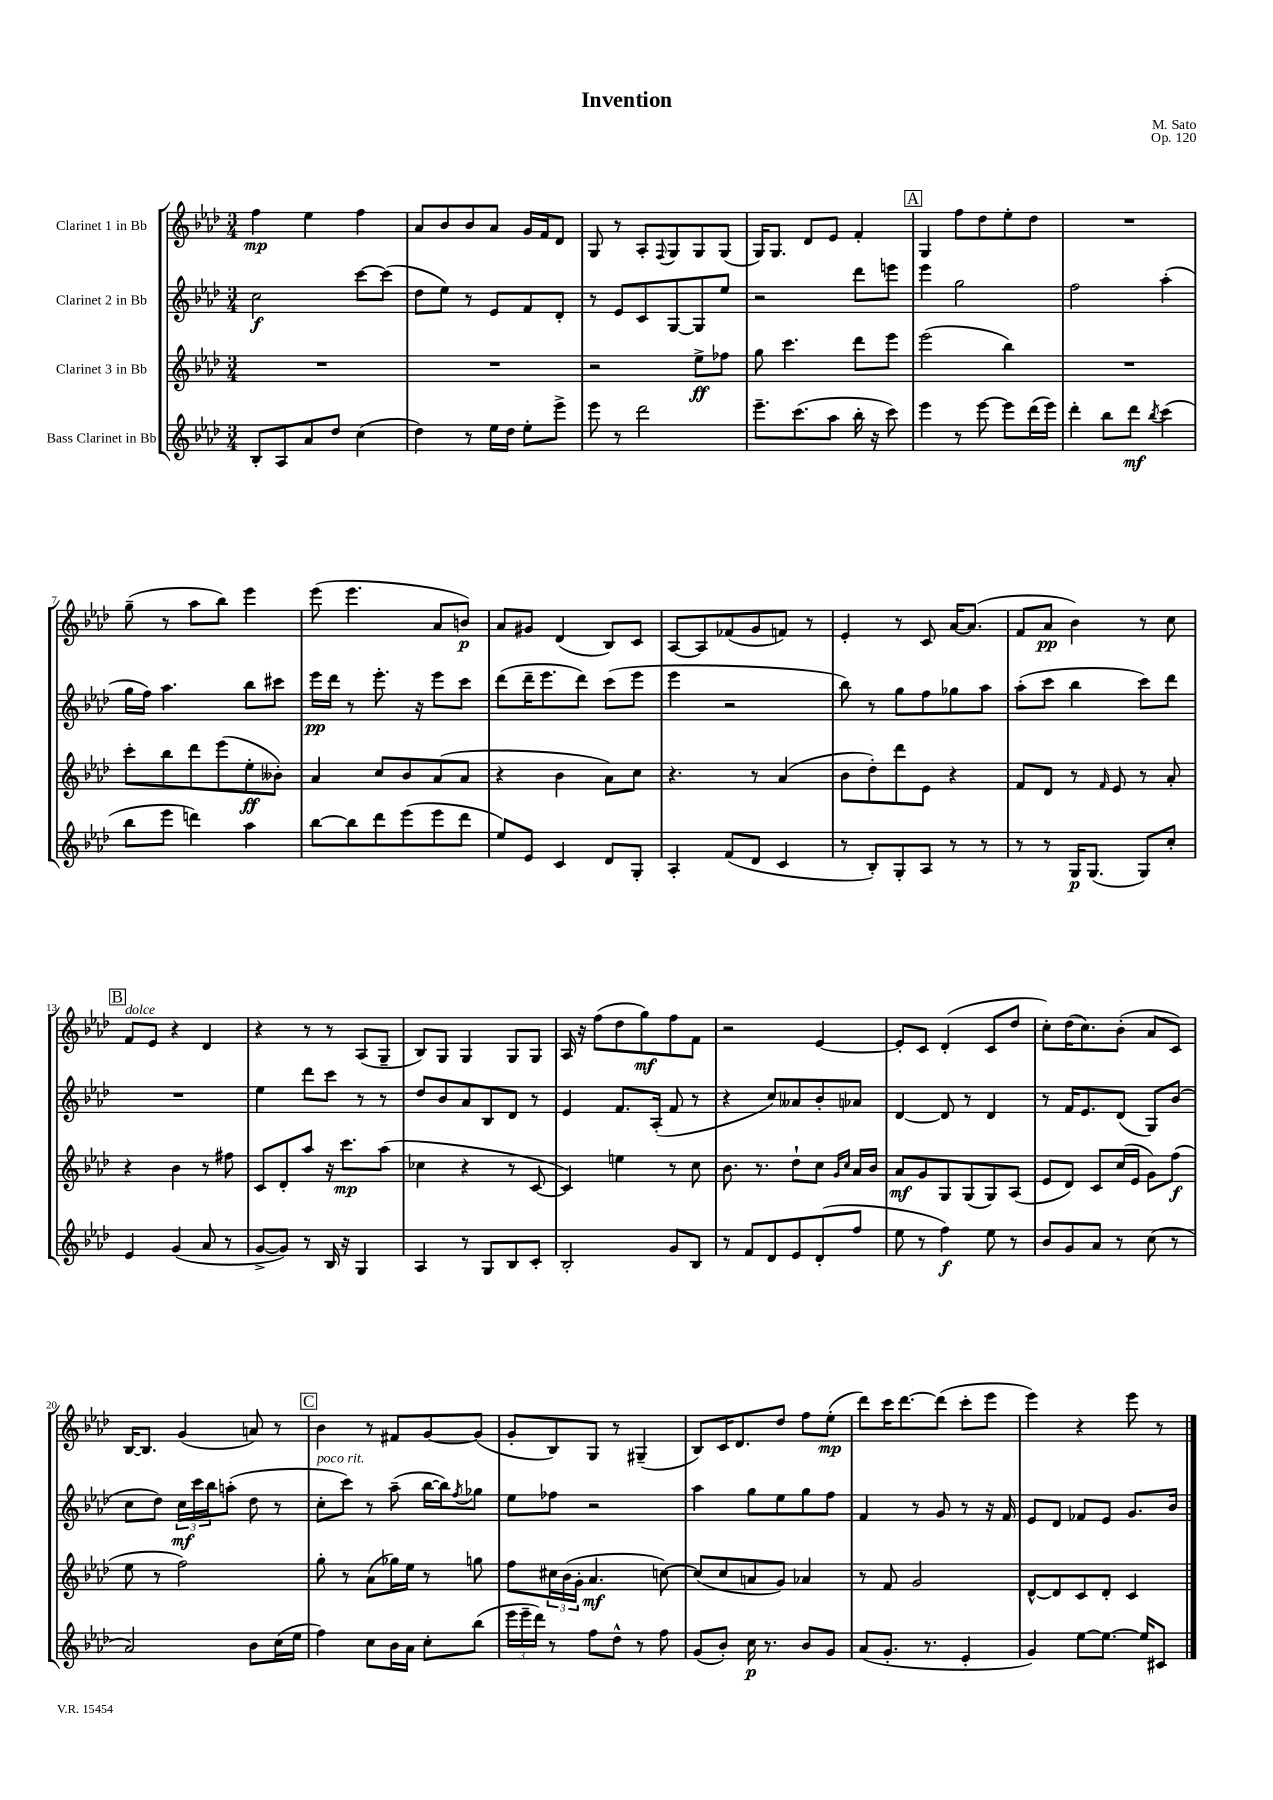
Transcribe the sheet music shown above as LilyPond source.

\header { title = "Invention" composer = "M. Sato" opus = "Op. 120" }
<<
\new StaffGroup <<
\new Staff = "s0" \with { instrumentName = "Clarinet 1 in Bb" } {
    \clef treble \key aes \major \numericTimeSignature \time 3/4
    f''4\mp ees''4 f''4 |
    aes'8 bes'8 bes'8 aes'8 g'16 f'16 des'8 |
    g8 r8 aes8-. \appoggiatura { f8 } g8 g8 g8( |
    g16) g8. des'8 ees'8 f'4-. |
    \mark \markup { \box "A" } g4 f''8 des''8 ees''8-. des''8 |
    R2. |
    g''8--( r8 aes''8 bes''8) ees'''4 |
    ees'''8( ees'''4. aes'8 b'8\p) |
    aes'8 gis'8 des'4( bes8) c'8 |
    aes8~ aes8 fes'8( g'8 f'8) r8 |
    ees'4-. r8 c'8 aes'16~ aes'8.( |
    f'8 aes'8\pp bes'4) r8 c''8 |
    \mark \markup { \box "B" } f'8^\markup { \italic "dolce" } ees'8 r4 des'4 |
    r4 r8 r8 aes8( g8-- |
    bes8) g8 g4 g8 g8 |
    aes16 r16 f''8( des''8 g''8\mf) f''8 f'8 |
    r2 ees'4~ |
    ees'8-. c'8 des'4-.( c'8 des''8 |
    c''8-.) des''16( c''8.) bes'8-.( aes'8 c'8) |
    bes16~ bes8. g'4( a'8) r8 |
    \mark \markup { \box "C" } bes'4 r8 fis'8 g'8~ g'8( |
    g'8-. bes8) g8 r8 gis4--( |
    bes8) c'16 des'8. des''8 f''8 ees''8-.\mp( |
    des'''8) c'''16 des'''8.~ des'''8( c'''8-. ees'''8 |
    ees'''4) r4 ees'''8 r8 \bar "|." |
}
\new Staff = "s1" \with { instrumentName = "Clarinet 2 in Bb" } {
    \clef treble \key aes \major \numericTimeSignature \time 3/4
    c''2\f c'''8~ c'''8( |
    des''8 ees''8) r8 ees'8 f'8 des'8-. |
    r8 ees'8 c'8 g8~ g8 ees''8 |
    r2 des'''8 e'''8 |
    \mark \markup { \box "A" } ees'''4 g''2 |
    f''2 aes''4-.( |
    g''16 f''16) aes''4. bes''8 cis'''8 |
    ees'''16\pp des'''16 r8 ees'''8.-. r16 ees'''8 c'''8 |
    des'''8( des'''16-- ees'''8. des'''8) c'''8( ees'''8 |
    ees'''4 r2 |
    bes''8) r8 g''8 f''8 ges''8 aes''8 |
    aes''8-.( c'''8 bes''4 c'''8) des'''8 |
    \mark \markup { \box "B" } R2. |
    ees''4 des'''8 c'''8 r8 r8 |
    des''8 bes'8 aes'8 bes8 des'8 r8 |
    ees'4 f'8. aes16-.( f'8 r8 |
    r4 c''8) aeses'8 bes'8-. aes'8 |
    des'4~ des'8 r8 des'4 |
    r8 f'16 ees'8. des'8( g8) bes'8( |
    c''8 des''8) \tuplet 3/2 { c''16\mf c'''16 bes''16 } a''8-.( des''8 r8 |
    \mark \markup { \box "C" } c''8-.^\markup { \italic "poco rit." } c'''8) r8 aes''8--( bes''16~ bes''16) \acciaccatura { f''8 } ges''8 |
    ees''8 fes''8 r2 |
    aes''4 g''8 ees''8 g''8 f''8 |
    f'4 r8 g'8 r8 r16 f'16 |
    ees'8 des'8 fes'8 ees'8 g'8. bes'16 \bar "|." |
}
\new Staff = "s2" \with { instrumentName = "Clarinet 3 in Bb" } {
    \clef treble \key aes \major \numericTimeSignature \time 3/4
    R2. |
    R2. |
    r2 ees''8->\ff fes''8 |
    g''8 c'''4. des'''8 ees'''8 |
    \mark \markup { \box "A" } ees'''2( bes''4) |
    R2. |
    c'''8-. bes''8 des'''8 ees'''8( ees''8-.\ff beses'8-.) |
    aes'4 c''8 bes'8 aes'8( aes'8 |
    r4 bes'4 aes'8) c''8 |
    r4. r8 aes'4( |
    bes'8 des''8-.) des'''8 ees'8 r4 |
    f'8 des'8 r8 \grace { f'16 } ees'8 r8 aes'8-. |
    \mark \markup { \box "B" } r4 bes'4 r8 fis''8 |
    c'8 des'8-. aes''8 r16 c'''8.\mp aes''8( |
    ces''4 r4 r8 c'8~ |
    c'4) e''4 r8 c''8 |
    bes'8. r8. des''8-! c''8 \grace { g'16 c''16 } aes'16 bes'16 |
    aes'8\mf g'8 g8 g8( g8) aes8( |
    ees'8 des'8) c'8 c''16( ees'16 g'8) f''8\f( |
    ees''8 r8 f''2) |
    \mark \markup { \box "C" } g''8-. r8 aes'8( ges''16) ees''16 r8 g''8 |
    f''8 \tuplet 3/2 { cis''16 bes'16( g'16-. } aes'4.\mf c''8~) |
    c''8( c''8 a'8 g'8) aes'4 |
    r8 f'8 g'2 |
    des'8~-^ des'8 c'8 des'8-. c'4 \bar "|." |
}
\new Staff = "s3" \with { instrumentName = "Bass Clarinet in Bb" } {
    \clef treble \key aes \major \numericTimeSignature \time 3/4
    bes8-. aes8 aes'8 des''8 c''4( |
    des''4) r8 ees''16 des''16 ees''8-. ees'''8-> |
    ees'''8 r8 des'''2 |
    ees'''8.-- c'''8.( aes''8 bes''16-. r16 c'''8) |
    \mark \markup { \box "A" } ees'''4 r8 ees'''8~ ees'''8 des'''16( ees'''16) |
    des'''4-. bes''8 des'''8\mf \acciaccatura { bes''8 } c'''4( |
    bes''8 ees'''8 d'''4) aes''4 |
    bes''8~ bes''8 des'''8 ees'''8( ees'''8 des'''8 |
    ees''8) ees'8 c'4 des'8 g8-. |
    aes4-. f'8( des'8 c'4 |
    r8 bes8-.) g8-. aes8 r8 r8 |
    r8 r8 g16\p g8.( g8) c''8-. |
    \mark \markup { \box "B" } ees'4 g'4( aes'8 r8 |
    g'8~-> g'8) r8 bes16 r16 g4 |
    aes4 r8 g8 bes8 c'8-. |
    bes2-. g'8 bes8 |
    r8 f'8 des'8 ees'8 des'8-.( f''8 |
    ees''8 r8 f''4\f) ees''8 r8 |
    bes'8 g'8 aes'8 r8 c''8( r8 |
    aes'2) bes'8 c''16( ees''16 |
    \mark \markup { \box "C" } f''4) c''8 bes'16 aes'16 c''8-. bes''8( |
    \tuplet 3/2 { ees'''16 ees'''16-- des'''16) } r8 f''8 des''8-^ r8 f''8 |
    g'8( bes'8-.) c''16\p r8. bes'8 g'8 |
    aes'8( g'8.-. r8. ees'4-. |
    g'4) ees''8~ ees''8.~ ees''16 cis'8 \bar "|." |
}
>>
>>
